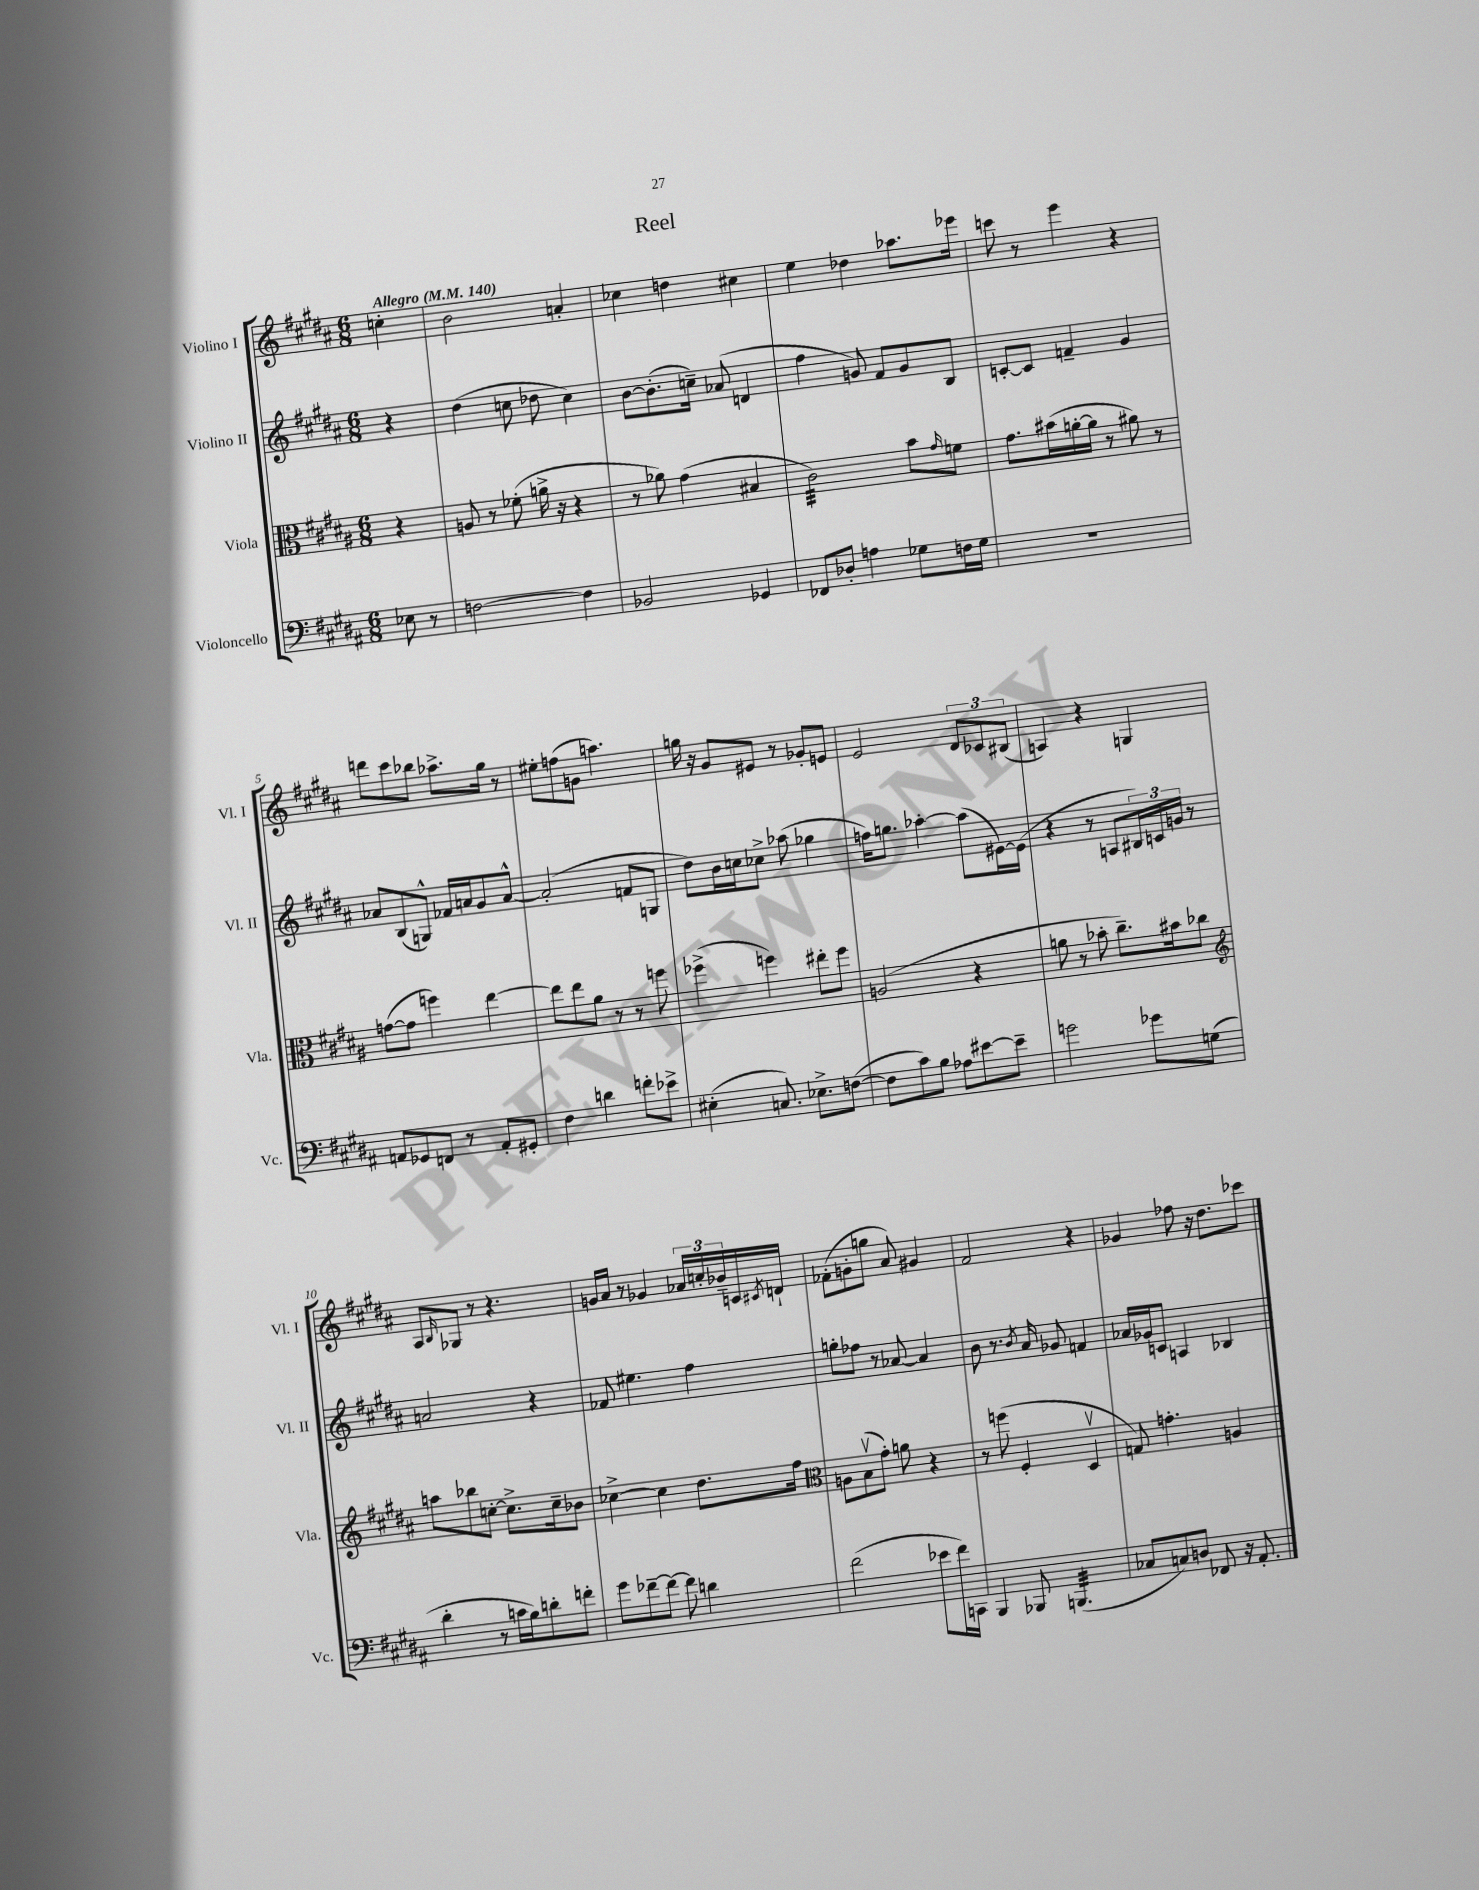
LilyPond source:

\header { title = "Reel" }
<<
\new StaffGroup <<
\new Staff = "s0" \with { instrumentName = "Violino I" shortInstrumentName = "Vl. I" } {
    \clef treble \key b \major \numericTimeSignature \time 6/8 \partial 4 \tempo "Allegro" 4 = 140
    c''4-. |
    b'2 a'4-. |
    ces''4 d''4 cis''4 |
    e''4 des''4 aes''8. ees'''16 |
    c'''8 r8 e'''4 r4 |
    d'''8 cis'''8 bes''8 aes''8.-> gis''16 r8 |
    eis''8-. f''8( g'8 a''4.) |
    g''16 r16 gis'8 eis'8 r8 ges'8-. e'8 |
    e'2 \tuplet 3/2 { dis'8 ces'8 bis8( } |
    a4) r4 g4 |
    ais8 \grace { b16 } ges8 r8 r4. |
    g'16 ais'16 r8 ges'4 \tuplet 3/2 { aes'16 c''16-. bes'16-- } c'16 \acciaccatura { cis'8 } d'16-! |
    fes'8-.( g'8-. g''8 ais'8) gis'4 |
    fis'2 r4 |
    ges'4 fes''8 r16 dis''8. ces'''8 \bar "|." |
}
\new Staff = "s1" \with { instrumentName = "Violino II" shortInstrumentName = "Vl. II" } {
    \clef treble \key b \major \numericTimeSignature \time 6/8 \partial 4
    r4 |
    dis''4( c''8 des''8 c''4) |
    b'8~ b'8.-.( c''16--) aes'8( d'4 |
    fis''4 g'8) fis'8 g'8 b8 |
    c'8~-. c'8 f'4-- gis'4 |
    aes'8 b8( g8-^) fes'16 a'16 gis'8 a'8~-^ |
    a'2-.( f'8 g8 |
    dis''8) b'16 c''16 ces''8-> aes''8( ges''4 |
    f''16) g''8. aes''4~-. aes''8( eis'16~) eis'16( |
    r4 r8 a8 \tuplet 3/2 { bis16) c'16 g'16 } r8 |
    a'2 r4 |
    fes'8 eis''4. fis''4 |
    g''8-. fes''8 r8 aes'8~ aes'4 |
    b'8 r8. \acciaccatura { b'8 } ais'16 ges'8 f'4 |
    aes'16 ges'16 c'8 a4 bes4 \bar "|." |
}
\new Staff = "s2" \with { instrumentName = "Viola" shortInstrumentName = "Vla." } {
    \clef alto \key b \major \numericTimeSignature \time 6/8 \partial 4
    r4 |
    a8 r8 fes'8-.( a'16-> r16 r4 |
    r8 aes'8) gis'4( bis4 |
    cis'2:32) b'8 \grace { gis'16 } f'8 |
    gis'8. bis'16( a'16~-. a'16 r8 ais'8) r8 |
    g'8~( g'8 f''4) e''4~ |
    e''8 e''8 ais'8 r8 r8 f''8 |
    fes''4->( f''4) eis''8-. f''8 |
    a2( r4 |
    a'8 r8 bes'8-. cis''8.--) bis'16 ces''8 |
    \clef treble a''8 bes''8 c''8~-. c''8.-> c''16-- bes'8 |
    ces''4~-> ces''4 dis''8. fis''16 |
    \clef alto a8 b8\upbow( gis'8-.) a'8 r4 |
    r8 f''8( fis4-. dis4\upbow |
    g8) g'4.-. a4 \bar "|." |
}
\new Staff = "s3" \with { instrumentName = "Violoncello" shortInstrumentName = "Vc." } {
    \clef bass \key b \major \numericTimeSignature \time 6/8 \partial 4
    ees8 r8 |
    f2~ f4 |
    bes,2 ges,4 |
    fes,8 des8-. a4 ges8 f16 ges16 |
    R2. |
    a,8 ges,8 f,8 r8 a,8-. gis,8-. |
    fis4 d'4 f'8-. ees'8-> |
    eis4-.( c8.) ees8.-> f8~( |
    f8 cis'8) b8 aes8 eis'8~ eis'8-- |
    g'2 ges'8 g8( |
    dis'4-. r8 c'16 b16) d'8-. f'8-. |
    gis'8 fes'8~-- fes'8~ fes'8 d'4 |
    fis'2( ees'8 fis'16) c,16 |
    b,,4 bes,,8 b,,4.:32( |
    ces8 c8) d8 fes,8 r16 ais,8.-. \bar "|." |
}
>>
>>
